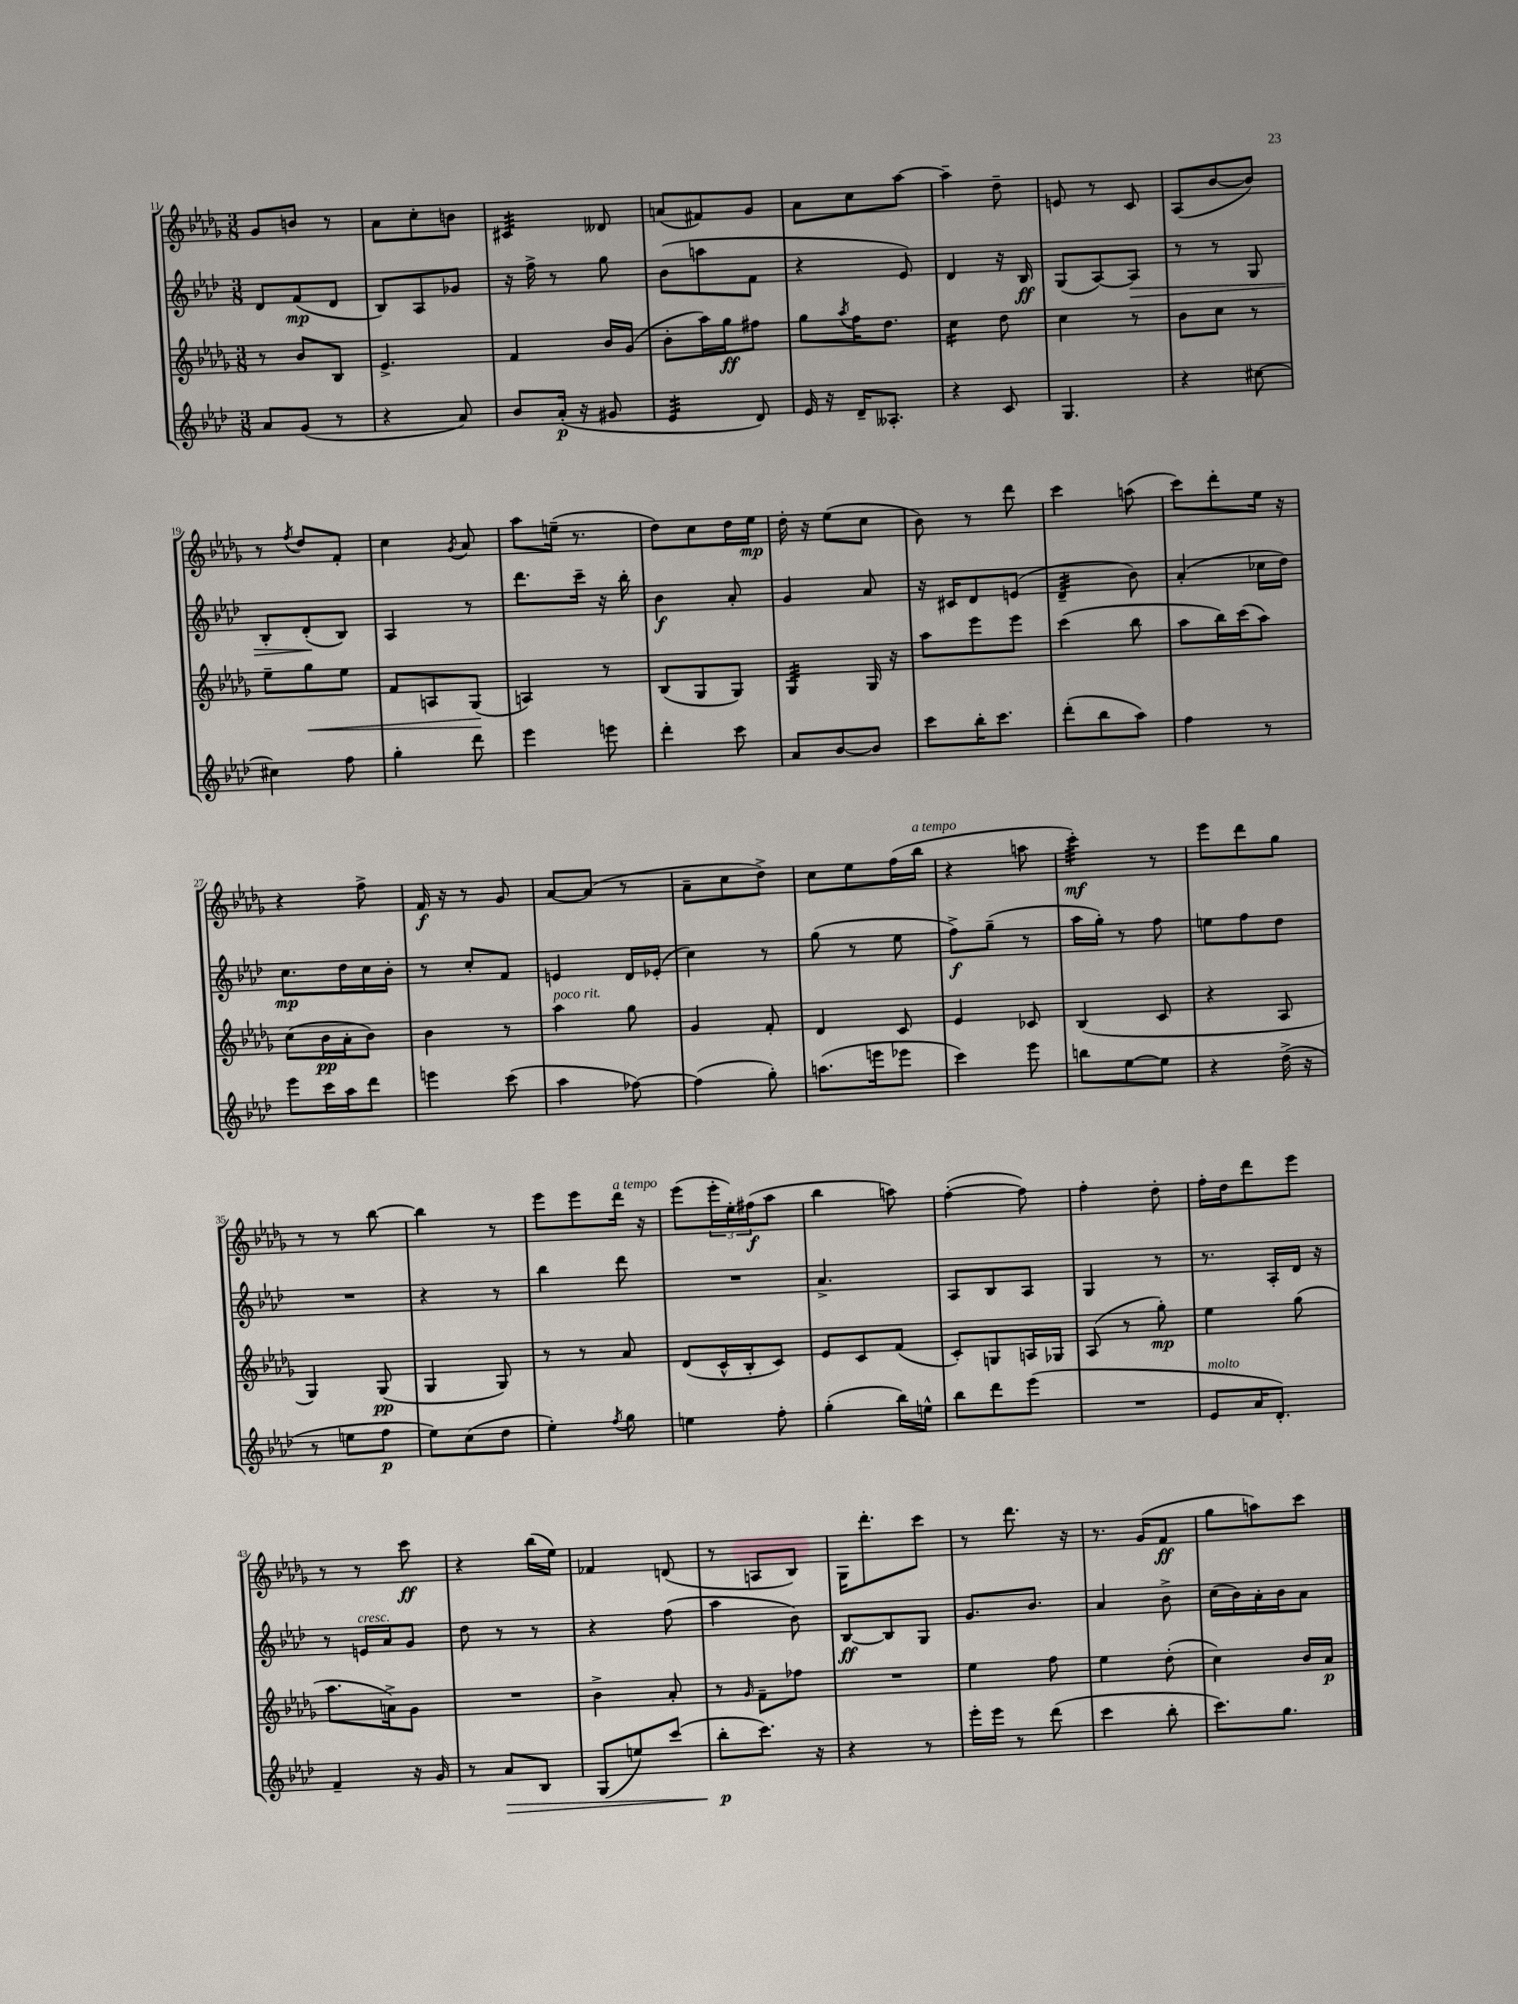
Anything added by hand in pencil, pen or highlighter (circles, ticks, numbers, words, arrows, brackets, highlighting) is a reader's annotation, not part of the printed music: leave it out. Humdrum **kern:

**kern	**kern	**kern	**kern
*staff4	*staff3	*staff2	*staff1
*clefG2	*clefG2	*clefG2	*clefG2
*k[b-e-a-d-]	*k[b-e-a-d-g-]	*k[b-e-a-d-]	*k[b-e-a-d-g-]
*M3/8	*M3/8	*M3/8	*M3/8
8a-/L	8r	8d-/L	8g-/L
(8g/J	8b-/L	(8f/	8b/J
8r	8B-/J	8d-/J	8r
=	=	=	=
4r	4.e-^/	8B-/L)	8a-\L
.	.	8A-/	8cc'\
8a-/)	.	8g-/J	8b\J
=	=	=	=
8b-/L	4f/	16r	4c#/
.	.	16ff^\	.
(16a-'/Jk	.	8r	.
16r	.	.	.
8g#/	16b-/LL	8gg\	8d--/
.	(16g-/JJ	.	.
=	=	=	=
4e-/	8b-'\L	(8b-\L	(8a/L
.	16aa-\L)	8aa\	8f#/)
.	16gg-\J	.	.
8d-/)	8ff#\J	8f\J	8g-/J
=	=	=	=
16e-/	8gg-\L	4r	8a-\L
16r	.	.	.
.	8qaa-/	.	.
16d-~/LK	16ff\K	.	8cc\
8.A--'/J	8.dd-\J	.	.
.	.	8e-/)	[8aa-\J
=	=	=	=
4r	4cc\	4d-/	4aa-~\]
8c/	8dd-\	16r	8dd-~\
.	.	16B-/	.
=	=	=	=
4.G/	4cc\	(8G/L	8e/
.	.	[8A-/)	8r
.	8r	8A-/]J	8c/
=	=	=	=
4r	8b-\L	8r	(8A-/L
.	8cc\J	8r	[8b-/
[8cc#\	8r	8G/	8b-/]J)
=	=	=	=
4cc#\]	8ee-~\L	8B-'/L	8r
.	.	.	8qff/
.	8gg-\	(8d-'/	8dd-/L
8ff\	8ee-\J	8B-/J)	8f'/J
=	=	=	=
4gg'\	8f/L	4A-/	4cc\
.	8A/	.	.
.	.	.	8qg-/
8ddd-\	(8G-/J	8r	8a-/
=	=	=	=
4eee-\	4A/)	8.ddd-\L	8aa-\L
.	.	.	(16ee~\Jk
.	.	16ccc~\Jk	8.r
8eee\	8r	16r	.
.	.	16bb-'\	.
=	=	=	=
4ddd-'\	(8B-/L	4b-\	8dd-\L)
.	8G-/	.	8cc\
8ccc\	8G-/J)	8a-'/	16dd-\L
.	.	.	16ee-\JJ
=	=	=	=
8a-/L	4G-/	4g/	16dd-'\
.	.	.	16r
[8b-/	.	.	(8ee-\L
8b-/]J	16G-/	8a-/	8cc\J
.	16r	.	.
=	=	=	=
8ccc\L	8aa-\L	16r	8b-\)
.	.	16c#/LK	.
16bb-'\K	8eee-\	8d-/	8r
8.ccc\J	.	.	.
.	8eee-\J	(8e/J	8ddd-\
=	=	=	=
(8ddd-'\L	(4ccc\	4d-~/	4ccc\
8bb-\	.	.	.
8aa-\J)	8bb-\	8b-\)	(8aa\
=	=	=	=
4ff\	8aa-\L	(4a-'/	8ccc\L)
.	16bb-\L)	.	8ddd-'\
.	(16ccc\J	.	.
8r	8aa-\J)	16cc-\LL	16ee-\Jk
.	.	16dd-\JJ)	16r
=	=	=	=
8eee-\L	(8cc\L	8.cc\L	4r
16ccc\L	16b-\L	.	.
16aa-\J	16a-'\J	16dd-\L	.
8ddd-\J	8b-\J)	16cc\	8ff^\
.	.	16b-'\JJ	.
=	=	=	=
4eee\	4b-\	8r	16f/
.	.	.	16r
.	.	8cc'/L	8r
(8ccc\	8r	8f/J	8g-/
=	=	=	=
4aa-\	4aa-\	4e/	[8a-/L
.	.	.	(8a-/]J
[8ff-\)	8gg-\	16d-/LL	8r
.	.	(16e-'/JJ	.
=	=	=	=
(4ff-\]	4g-/	4cc\)	8a-~\L
.	.	.	8cc\
8gg'\)	8f'/	8r	8dd-^\J)
=	=	=	=
(8.aa\L	4d-/	(8gg\	8cc\L
.	.	8r	8ee-\
16eee\k	.	.	.
8eee-\J	8c/	8ee-\	(16ff\L
.	.	.	16bb-\JJ
=	=	=	=
4ccc\)	4e-/	8ff^\L)	4r
.	.	(8gg~\J	.
8eee-\	8c-/	8r	8aa\
=	=	=	=
8bb\L	(4B-/	16aa-\LL	4ccc'\)
.	.	16gg'\JJ)	.
[8ee-\	.	8r	.
8ee-\]J	8c/	8ff\	8r
=	=	=	=
4r	4r	8ee\L	8eee-\L
.	.	8ff\	8ddd-\
(16dd-^\	8A-/	8dd-\J	8gg-\J
16r	.	.	.
=	=	=	=
8r	4G-/)	4.r	8r
8ee\L	.	.	8r
8ff\J	(8G-/	.	[8bb-\
=	=	=	=
8ee-\L)	4G-/	4r	4bb-\]
(8cc\	.	.	.
8dd-\J	8G-/)	8r	8r
=	=	=	=
4ee-'\)	8r	4bb-\	8eee-\L
.	8r	.	8eee-\
8qff/	.	.	.
8gg\	8a-/	8ddd-\	16ddd-\Jk
.	.	.	16r
=	=	=	=
4ee\	(8d-/L	4.r	(8eee-\L
.	16c^^/L	.	24eee-'\L
.	.	.	24ee-'\)
.	16B-'/J	.	.
.	.	.	(24ff#\J
8ff'\	8c/J)	.	8aa-\J
=	=	=	=
(4gg'\	8e-/L	4.a-^/	4bb-\
.	8c/	.	.
16bb-\LL)	(8f/J	.	8aa\)
16ee^^\JJ	.	.	.
=	=	=	=
8bb-\L	8c'/L)	8A-/L	([4ff'\
8ddd-\	8G/	8B-/	.
(8eee-\J	16A/L	8A-/J	8ff\])
.	16G-/JJ	.	.
=	=	=	=
4.r	(8A-/	4G/	4ff'\
.	8r	.	.
.	8gg-'\)	8r	8dd-'\
=	=	=	=
8e-/L	4ee-\	8.r	16ff'\LL
.	.	.	16dd-\J
16a-/K	.	.	8ddd-\
8.d-'/J)	.	16A-'/LL	.
.	(8gg-\	16d-/JJ	8eee-\J
.	.	16r	.
=	=	=	=
4f~/	8.aa-\L	8r	8r
.	.	16e/LL	8r
.	16a^\k)	16a-/J	.
16r	8g-\J	8g/J	8ccc\
16g/	.	.	.
=	=	=	=
8r	4.r	8dd-\	4r
8a-/L	.	8r	.
8B-/J	.	8r	(16bb-\LL
.	.	.	16ee-\JJ)
=	=	=	=
(8G/L	4b-^\	4r	4f-/
8ee/)	.	.	.
(8ccc/J	8a-'/	(8ff\	(8d/
=	=	=	=
8bb-'\L	8r	4aa-\	8r
.	16qqg-/	.	.
8.ccc\J)	8f~\L	.	8A/L
.	8ff-\J	8b-\)	8B-/J)
16r	.	.	.
=	=	=	=
4r	4.r	[8B-/L	16G-\LK
.	.	.	8.ddd-'\
.	.	8B-/]	.
8r	.	8G/J	8ccc\J
=	=	=	=
16eee-'\LL	4ee-\	8.g/L	8r
16eee-\JJ	.	.	.
8r	.	.	8.ddd-\
.	.	8.b-/J	.
(8ddd-\	8ff\	.	.
.	.	.	16r
=	=	=	=
4ccc\	4ee-\	4a-/	8.r
.	.	.	(16g-/LK
8bb-'\	(8dd-'\	8b-^\	8f/J
=	=	=	=
8.ccc\L)	4cc\)	(16cc\LL	8gg-\L
.	.	16b-\)	.
.	.	16a-'\	8aa\)
8.gg\J	.	16b-\J	.
.	16b-/LL	8a-\J	8ccc\J
.	16a-/JJ	.	.
==	==	==	==
*-	*-	*-	*-
